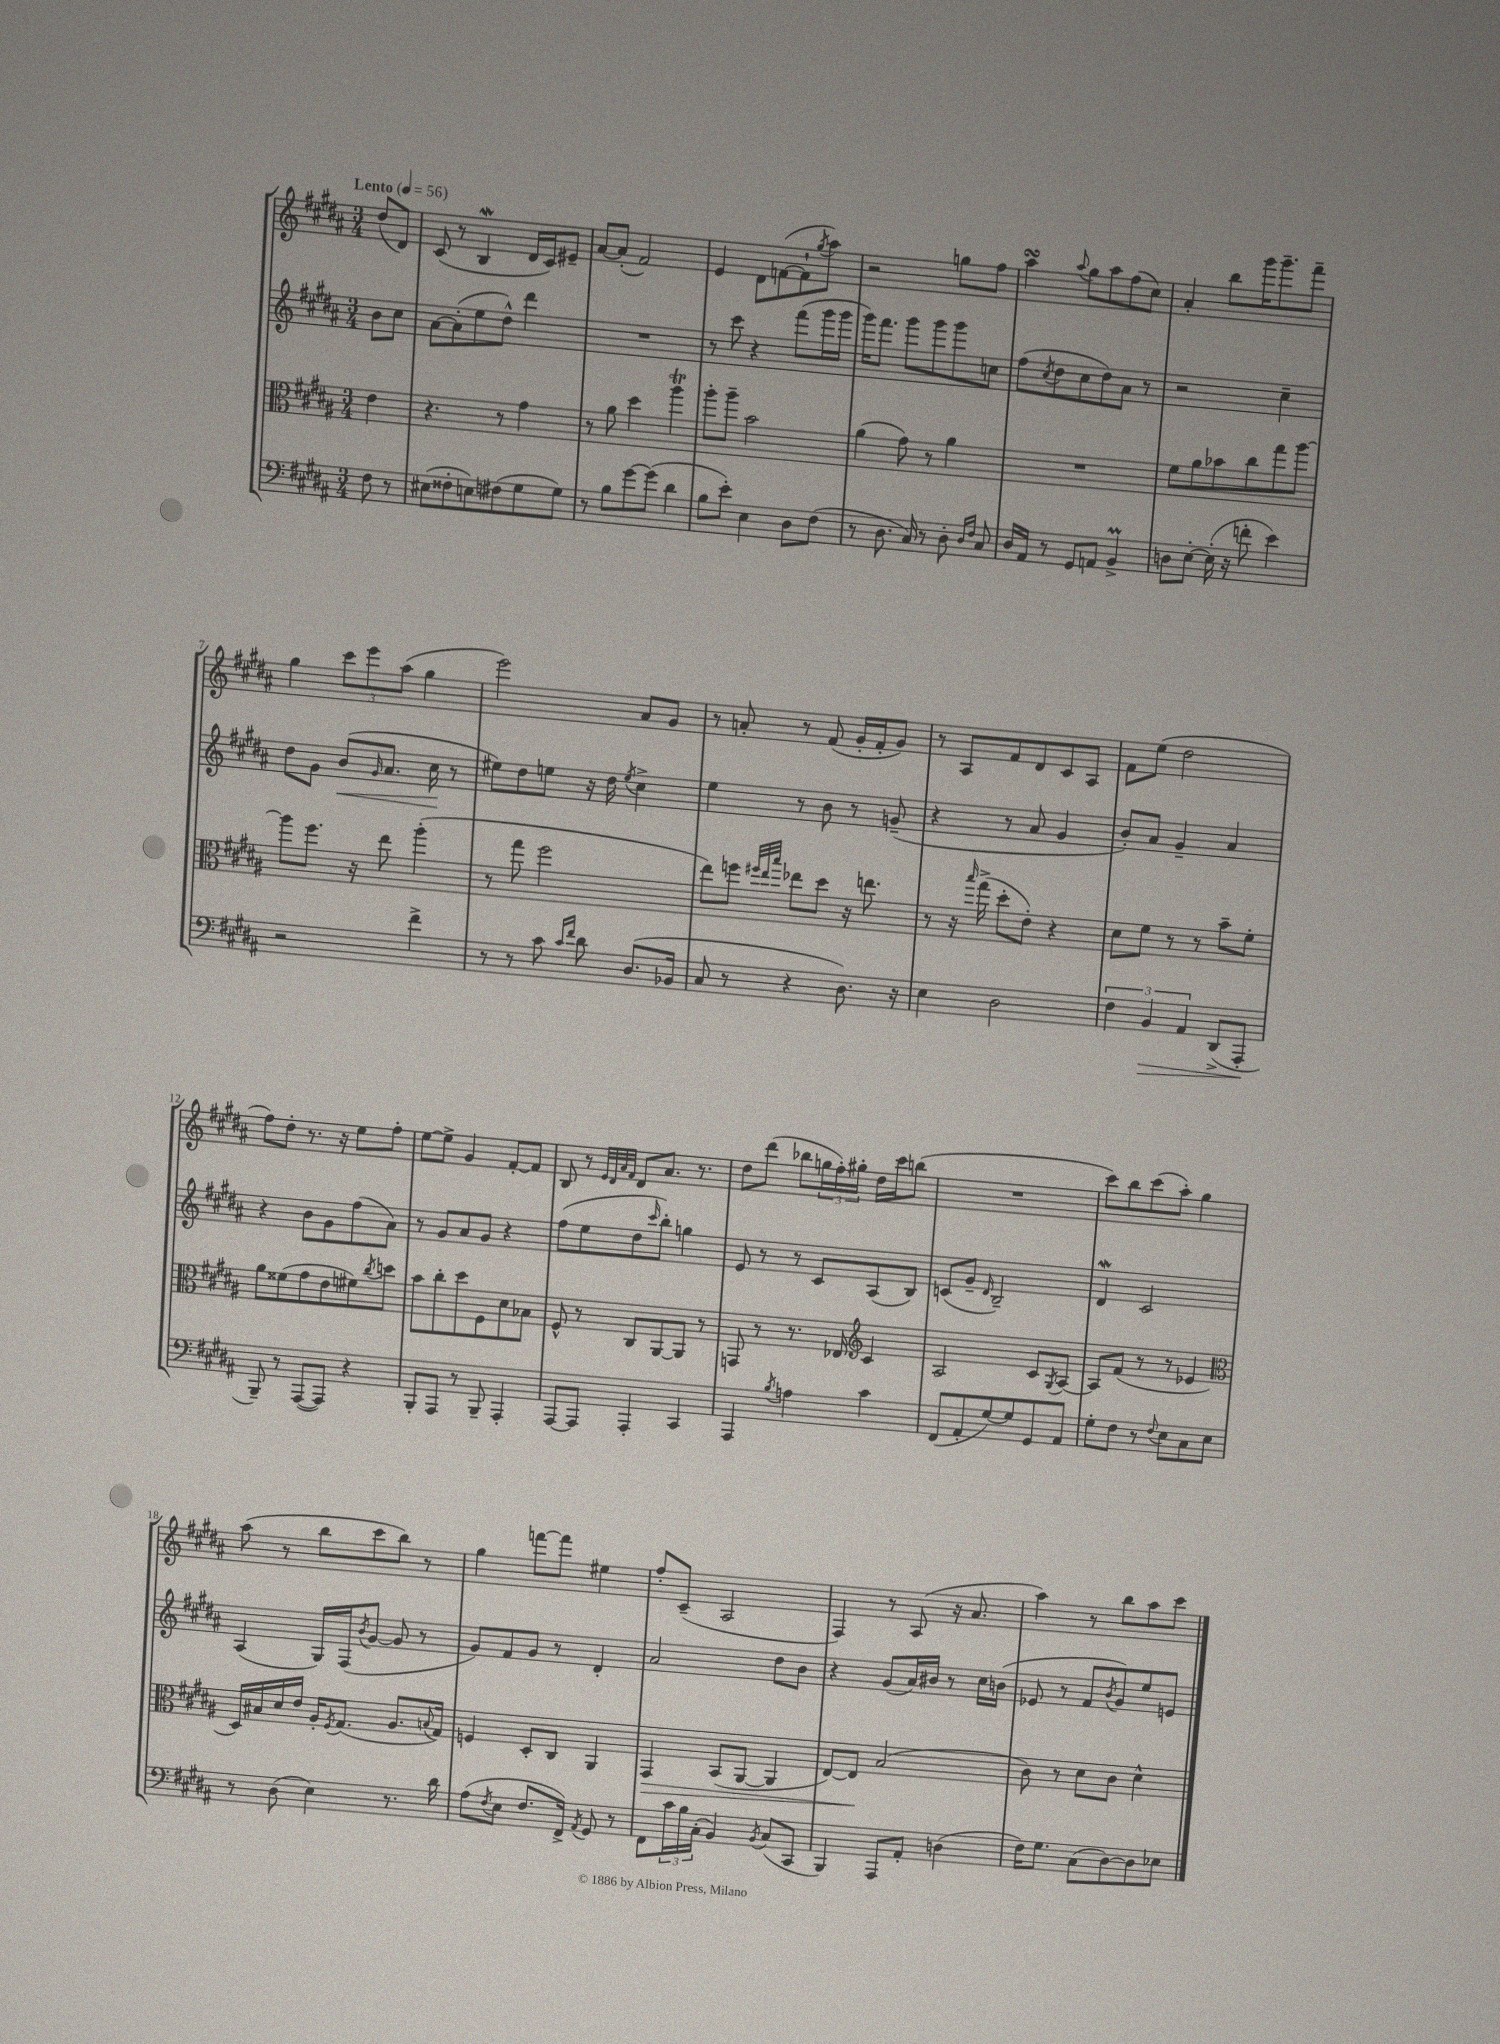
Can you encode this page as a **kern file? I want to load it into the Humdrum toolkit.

**kern	**dynam	**kern	**dynam	**kern	**dynam	**kern
*part4	*part4	*part3	*part3	*part2	*part2	*part1
*staff4	*staff4	*staff3	*staff3	*staff2	*staff2	*staff1
*clefF4	*	*clefC3	*	*clefG2	*	*clefG2
*k[f#c#g#d#a#]	*	*k[f#c#g#d#a#]	*	*k[f#c#g#d#a#]	*	*k[f#c#g#d#a#]
*M3/4	*	*M3/4	*	*M3/4	*	*M3/4
*MM56	*	*MM56	*	*MM56	*	*MM56
=	=	=	=	=	=	=
!	!	!	!	!	!	!LO:TX:a:B:t=Lento
8F#\	.	4e\	.	8b\L	.	(8dd#/L
8r	.	.	.	8cc#\J	.	8d#/J)
=1	=1	=1	=1	=1	=1	=1
(8E#X\L	.	4.r	.	[8a#\L	.	(8c#/
8F##X'\	.	.	.	(8a#'\]	.	8r
8En\)	.	.	.	8ee\	.	4Bw/
(8F#X\	.	8r	.	8dd#^^\J)	.	.
8G#\	.	4g#\	.	4ddd#\	.	16d#/LL
.	.	.	.	.	.	16c#/J)
8G#\J)	.	.	.	.	.	8e#X~/J
=2	=2	=2	=2	=2	=2	=2
8r	.	8r	.	2.r	.	[8a#/L
8B\L	.	8a#\	.	.	.	(8a#'/J]
[8g#\	.	4dd#\	.	.	.	2f#/)
(8g#\J]	.	.	.	.	.	.
4d#\	.	4aa#t\	.	.	.	.
=3	=3	=3	=3	=3	=3	=3
8B\L	.	8aa#'\L	.	8r	.	4e/
8e'\J)	.	8aa#~\J	.	8ccc#\	.	.
4E\	.	2b\	.	4r	.	8d#\L
.	.	.	.	.	.	([8fn\
8D#\L	.	.	.	(8fff#\L	.	8f`\]
.	.	.	.	.	.	8qgg#/
(8F#\J	.	.	.	16ggg#\L	.	8aa#\J)
.	.	.	.	16ggg#\JJ	.	.
=4	=4	=4	=4	=4	=4	=4
8r	.	(4a#\	.	16ggg#\KL)	.	2r
.	.	.	.	8.fff#\J	.	.
8.D#\	.	.	.	.	.	.
.	.	8g#\)	.	8ggg#\L	.	.
16C#/)	.	.	.	.	.	.
8r	.	8r	.	8ggg#\	.	.
8D#'\	.	4a#\	.	8ggg#\	.	8ggn\L
16qqD#/LL	.	.	.	.	.	.
16qqF#/JJ	.	.	.	.	.	.
8C#/	.	.	.	8ccn\J	.	8ff#\J
=5	=5	=5	=5	=5	=5	=5
16D#/LL	.	2.r	.	(8ff#\L	.	4aa#sSsS\
16AA#/JJ	.	.	.	.	.	.
.	.	.	.	8qcc#/	.	.
8r	.	.	.	8dd#\	.	.
.	.	.	.	.	.	8qqaa#/
8GG#/L	.	.	.	8cc#\	.	8gg#\L
8AAn/J	.	.	.	8dd#\)	.	8aa#\
4BBM^/	.	.	.	8a#\J	.	(8ff#\
.	.	.	.	8r	.	8cc#\J)
=6	=6	=6	=6	=6	=6	=6
8Dn\L	.	8f#\L	.	2r	.	4a#'/
[8E'\J	.	8a#\	.	.	.	.
(16E'\]	.	8b-X\	.	.	.	8bb\L
16r	.	.	.	.	.	.
8fn'\	.	8cc#\	.	.	.	16ggg#\K
.	.	.	.	.	.	8.ggg#~\
4e\)	.	8gg#\	.	4cc#~\	.	.
.	.	[8aa#\J	.	.	.	8fff#~\J
!!LO:LB:g=z
=7	=7	=7	=7	=7	=7	=7
2r	.	8aa#\L]	.	8dd#\L	.	4gg#\
.	.	8.ff#\J	.	8g#\J	.	.
!	!	!	!	!	!LO:HP:b	!
.	.	.	.	(8b/L	<	12ccc#\L
.	.	16r	.	.	.	.
.	.	.	.	.	.	12eee\
.	.	.	.	16qqg#/	.	.
.	.	8ee\	.	8.a#/J	.	.
.	.	.	.	.	.	(12aa#\J
4f#^\	.	(4aa#'\	.	.	.	4gg#\
.	.	.	.	16cc#\	.	.
.	.	.	.	8r	[	.
=8	=8	=8	=8	=8	=8	=8
8r	.	8r	.	8ee#X\L)	.	2eee\)
8r	.	8gg#\	.	8dd#\	.	.
8c#\	.	2ff#\	.	8een\J	.	.
16qqc#/LL	.	.	.	.	.	.
16qqf#/JJ	.	.	.	.	.	.
8d#\	.	.	.	16r	.	.
.	.	.	.	16dd#\	.	.
.	.	.	.	8qee/	.	.
(8.D#/L	.	.	.	4cc#^\	.	8a#/L
.	.	.	.	.	.	8g#/J
16BB-X/Jk	.	.	.	.	.	.
=9	=9	=9	=9	=9	=9	=9
8C#/	.	8ee\L)	.	4ee\	.	8r
8r	.	8ffn\J	.	.	.	8an'/
.	.	32qqff#X/LLL	.	.	.	.
.	.	32qqee/	.	.	.	.
.	.	32qqbb/JJJ	.	.	.	.
4r	.	8ee-X\L	.	8r	.	8r
.	.	8dd#\J	.	8b\	.	(8f#/
8.D#\)	.	16r	.	8r	.	16g#'/LL
.	.	8.een\	.	.	.	16f#'/J
.	.	.	.	(8gn~/	.	8g#/J)
16r	.	.	.	.	.	.
=10	=10	=10	=10	=10	=10	=10
4E\	.	8r	.	4r	.	8r
.	.	16r	.	.	.	8A#/L
.	.	16qqbb/	.	.	.	.
.	.	(16gg#^\	.	.	.	.
2D#\	.	8dd#'\L	.	8r	.	8f#/
.	.	8e'\J)	.	8a#/	.	8d#/
.	.	4r	.	4g#/	.	8c#/
.	.	.	.	.	.	8A#/J
=11	=11	=11	=11	=11	=11	=11
6F#\	.	8d#\L	.	8b'/L)	.	8f#\L
.	.	8f#\J	.	8a#/J	.	(8ee\J
!	!LO:HP:b	!	!	!	!	!
6BB/	>	.	.	.	.	.
.	.	8r	.	4g#~/	.	2dd#\
6AA#/	.	.	.	.	.	.
.	.	8r	.	.	.	.
(8DD#^/L	.	8b~\L	.	4a#/	.	.
8AAA#'/J	.	8f#'\J	.	.	.	.
.	]	.	.	.	.	.
!!LO:LB:g=z
=12	=12	=12	=12	=12	=12	=12
8BBB~/)	.	8a#\L	.	4r	.	8ff#\L)
8r	.	(8f##X\	.	.	.	8dd#'\J
([8AAA#/L	.	8g#\	.	8b\L	.	8.r
8AAA#/J])	.	8e\	.	8g#\	.	.
.	.	.	.	.	.	16r
4r	.	8f#X\)	.	(8ff#\	.	8ee\L
.	.	8qcc#/	.	.	.	.
.	.	8ddn\J	.	8a#\J)	.	8ff#'\J
=13	=13	=13	=13	=13	=13	=13
8BBB'/L	.	8b\L	.	8r	.	[8ee\L
8AAA#/J	.	8cc#'\	.	8g#/L	.	8ee^\J]
8r	.	8dd#\	.	8a#/	.	4g#/
8BBB~/	.	8F#\	.	8g#/J	.	.
4AAA#'/	.	8d#\	.	4r	.	[8f#'/L
.	.	8B-X\J	.	.	.	8f#/J]
=14	=14	=14	=14	=14	=14	=14
[8AAA#/L	.	8F#^^/	.	(8ff#\L	.	8B/
8AAA#/J]	.	8r	.	8ee\	.	8r
.	.	.	.	.	.	32qqe/LLL
.	.	.	.	.	.	32qqd#/
.	.	.	.	.	.	32qqa#/
.	.	.	.	.	.	32qqf#/JJJ
4AAA#'/	.	8C#/L	.	8dd#\	.	8d#/L
.	.	.	.	16qqccc#/	.	.
.	.	[8AA#/	.	8bb'\J)	.	8.a#/J
4CC#/	.	8AA#/J]	.	4ggn\	.	.
.	.	.	.	.	.	8.r
.	.	8r	.	.	.	.
=15	=15	=15	=15	=15	=15	=15
4AAA#/	.	8GGn/	.	8e/	.	8dd#\L
.	.	8r	.	8r	.	(8ddd#\J
8qB/	.	.	.	.	.	.
4An\	.	8.r	.	8r	.	8bb-X\L
.	.	.	.	8c#/L	.	24ggn\L
.	.	.	.	.	.	24ff#'\)
.	.	16E-X/	.	.	.	.
.	.	.	.	.	.	24gg#X'\JJ
*	*	*clefG2	*	*	*	*
4c#\	.	4c#/	.	(8A#/	.	16dd#\LL
.	.	.	.	.	.	16ccc#\J
.	.	.	.	8B/J)	.	(8bbn\J
=16	=16	=16	=16	=16	=16	=16
(8FF#/L	.	2A#/	.	(8cn/L	.	2.r
8AA#'/	.	.	.	8g#~/J	.	.
.	.	.	.	16qqd#/	.	.
[8G#/)	.	.	.	2B~/)	.	.
8G#/]	.	.	.	.	.	.
8GG#/	.	8c#/L	.	.	.	.
.	.	8qG#/	.	.	.	.
8AA#/J	.	[8A#/J	.	.	.	.
=17	=17	=17	=17	=17	=17	=17
8G#'\L	.	8A#/L]	.	4d#W/	.	8ccc#\L)
8F#\J	.	(8f#/J	.	.	.	8bb\
8r	.	8r	.	2c#/	.	(8ccc#\
8qqF#/	.	.	.	.	.	.
8E\L	.	8r	.	.	.	8aa#'\J)
8C#\	.	4e-X/	.	.	.	4gg#\
8E\J	.	.	.	.	.	.
!!LO:LB:g=z
=18	=18	=18	=18	=18	=18	=18
*	*	*clefC3	*	*	*	*
8r	.	16D#/LL)	.	(4A#/	.	(8aa#\
.	.	16B#X/	.	.	.	.
(8D#\	.	16d#/	.	.	.	8r
.	.	16e/JJ	.	.	.	.
4E\)	.	16A#'/KL	.	16G#/LL)	.	8bb\L
.	.	8qF#/	.	.	.	.
.	.	(8.G#/J	.	(16F#/J	.	.
.	.	.	.	8qb/	.	.
.	.	.	.	[8g#/J	.	8ccc#\
8.r	.	8.A#/L	.	8g#/]	.	8bb\J)
.	.	.	.	8r	.	8r
.	.	8qqBn/	.	.	.	.
16d#\	.	16G#/Jk)	.	.	.	.
=19	=19	=19	=19	=19	=19	=19
(8A#\L	.	4Fn/	.	8g#/L)	.	4gg#\
8qF#/	.	.	.	.	.	.
8E\J	.	.	.	8f#/	.	.
8.F#/L	.	8D#'/L	.	8g#/J	.	[8fffn\L
.	.	8C#/J	.	8r	.	8fff\J]
16FF#^/Jk)	.	.	.	.	.	.
8qAA#/	.	.	.	.	.	.
8GG#/	.	4AA#/	.	4d#'/	.	4ee#X\
8r	.	.	.	.	.	.
=20	=20	=20	=20	=20	=20	=20
!	!	!	!LO:HP:b	!	!	!
8FF#\L	.	4GG#/	>	2a#/	.	8ff#'/L
24c#\L	.	.	.	.	.	(8c#~/J
24B\	.	.	.	.	.	.
(24C#'\JJ	.	.	.	.	.	.
4BB/)	.	(8BB/L	.	.	.	2A#/
.	.	[8AA#/J	.	.	.	.
8qBB/	.	.	.	.	.	.
(8C#/L	.	4AA#/]	.	8dd#\L	.	.
8CC#/J	.	.	.	8b\J	.	.
=21	=21	=21	=21	=21	=21	=21
4BBB/)	.	[8E/L)	.	4r	.	4F#/)
.	.	8E/J]	.	.	.	.
8AAA#/L	.	(2B/	]	(8g#/L	.	8r
8AA#'/J	.	.	.	16a#/L)	.	(8A#/
.	.	.	.	16b#X/JJ	.	.
(4Dn\	.	.	.	8r	.	16r
.	.	.	.	.	.	8.a#/
.	.	.	.	16cc#\LL	.	.
.	.	.	.	(16bn\JJ	.	.
=22	=22	=22	=22	=22	=22	=22
16F#\KL)	.	8c#\)	.	8e-X/	.	4aa#\)
8.G#\J	.	.	.	.	.	.
.	.	8r	.	8r	.	.
(8C#\L	.	8d#\L	.	8f#/L	.	8r
.	.	.	.	8qb/	.	.
[8D#\)	.	8c#\J	.	8g#/)	.	8bb\L
8D#\]	.	4d#^^\	.	8ee/	.	8aa#\
8E-X\J	.	.	.	8en/J	.	8ccc#\J
==	==	==	==	==	==	==
*-	*-	*-	*-	*-	*-	*-
